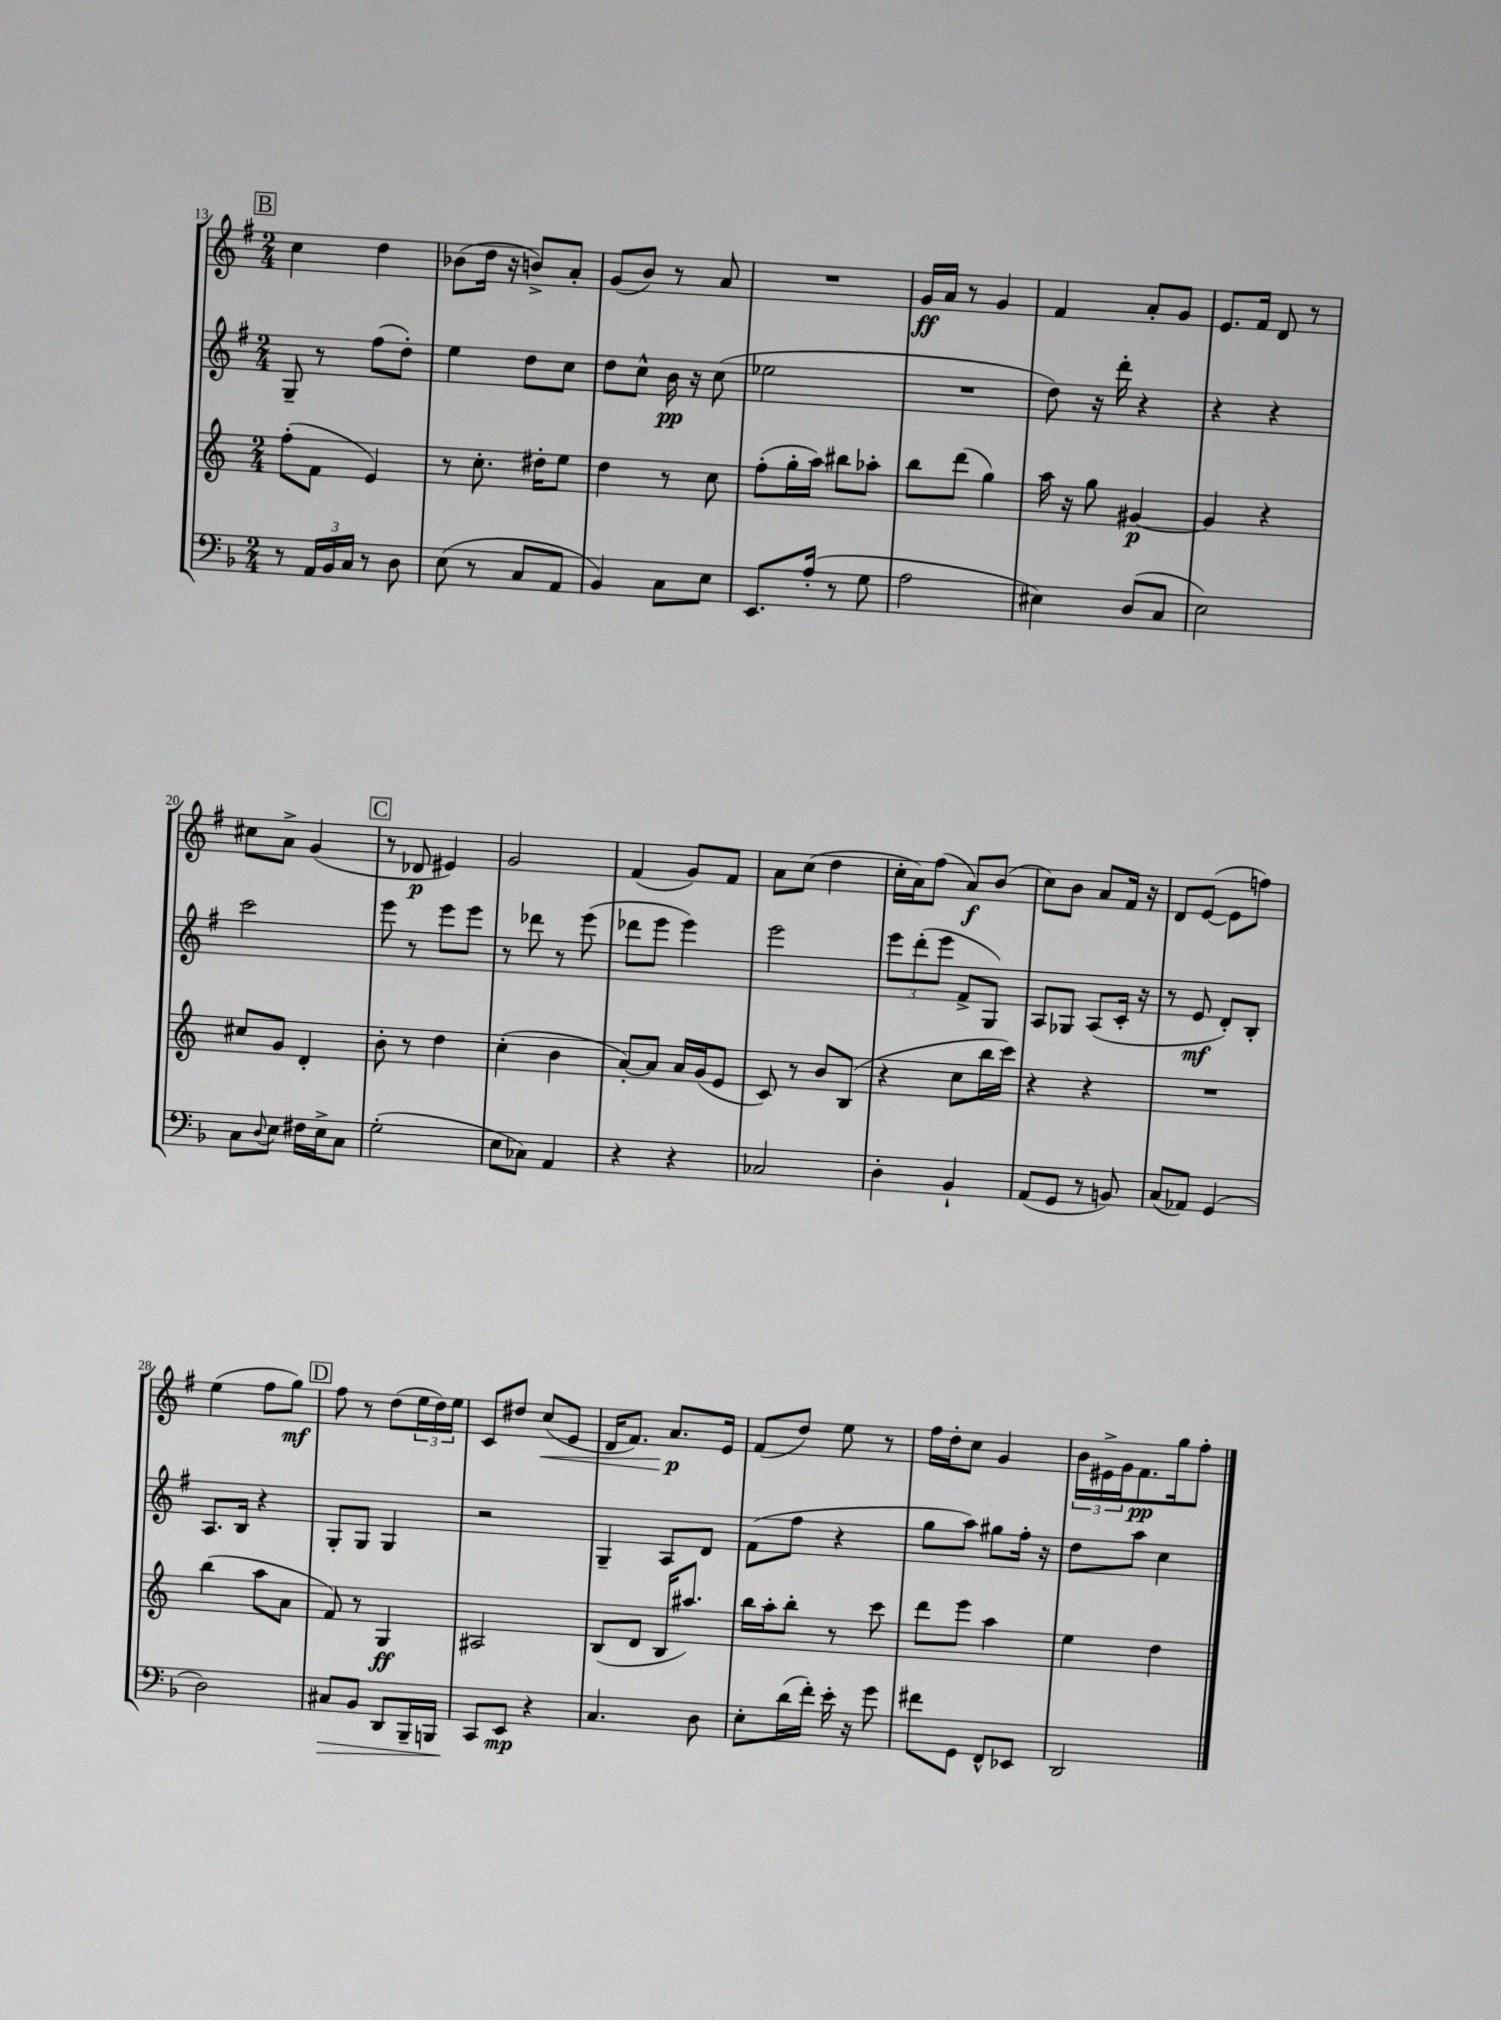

**kern	**kern	**kern	**kern
*staff4	*staff3	*staff2	*staff1
*clefF4	*clefG2	*clefG2	*clefG2
*k[b-]	*k[]	*k[f#]	*k[f#]
*M2/4	*M2/4	*M2/4	*M2/4
8r	(8ff'	8G~	4cc
24AA	8f	8r	.
24BB-	.	.	.
24C	.	.	.
8r	4e)	(8ff#	4dd
8D	.	8dd')	.
=	=	=	=
(8E	8r	4ee	(8b-
8r	8.cc'	.	16dd
.	.	.	16r
8C	.	8dd	8b^)
.	16dd#'	.	.
8AA	8ee	8cc	8a'
=	=	=	=
4BB-)	4dd	8dd	(8g
.	.	8cc^^	8b)
8C	8r	16b	8r
.	.	16r	.
8E	8cc	(8cc	8a
=	=	=	=
8.EE	(8ff'	2ee-	2r
.	16gg'	.	.
(16A'	16aa)	.	.
8r	8bb#	.	.
8G	8aa-'	.	.
=	=	=	=
2A	8bb	2r	16g
.	.	.	16a
.	(8ddd	.	8r
.	4gg)	.	4g
=	=	=	=
4E#)	16aa	8dd)	4f#
.	16r	.	.
.	8gg	16r	.
.	.	16ddd'	.
(8D	[4g#	4r	8a'
8C	.	.	8g
=	=	=	=
2E)	4g#]	4r	8.e
.	.	.	16f#
.	4r	4r	8d
.	.	.	8r
=	=	=	=
8C	8cc#	2ccc	8cc#
8qqD	.	.	.
8E	8g	.	8a^
16F#	4d'	.	(4g
16E^	.	.	.
8C	.	.	.
=	=	=	=
(2G'	8b'	8eee	8r
.	8r	8r	8d-
.	4dd	8eee	4e#)
.	.	8eee	.
=	=	=	=
8E	(4cc'	8r	2g
8C-)	.	8ddd-	.
4AA	4b	8r	.
.	.	(8eee	.
=	=	=	=
4r	[8a')	8ddd-	(4f#
.	8a]	8eee	.
4r	16a	4eee)	8g)
.	(16g	.	.
.	8e	.	8f#
=	=	=	=
2C-	8c)	2eee	8a
.	8r	.	(8cc
.	8b	.	4dd
.	(8B	.	.
=	=	=	=
4D'	4r	12eee	16cc'
.	.	.	16a)
.	.	(12ddd'	.
.	.	.	(8ff#
.	.	12eee	.
4BB-`	8cc	8f#^	8a)
.	16bb	8G)	(8b
.	16ccc)	.	.
=	=	=	=
(8AA	4r	8A	8cc)
8GG	.	8G-	8b
8r	4r	(8A	8a
8BB)	.	16c'	16f#
.	.	16r	16r
=	=	=	=
(8C	2r	8r	8d
8AA-)	.	8e	([8e
(4GG	.	8d')	8e]
.	.	8B'	8ff)
=	=	=	=
2D)	(4bb	8.A	(4ee
.	.	16B	.
.	8aa	4r	8ff#
.	8a	.	8gg)
=	=	=	=
8C#	8f)	8G'	8ff#
8BB-	8r	8G	8r
8DD	4G	4G	(8dd
16BBB-~	.	.	24ee
.	.	.	24dd)
16BBB	.	.	.
.	.	.	24ee
=	=	=	=
8CC	2A#	2r	8c
8EE	.	.	8dd#
4r	.	.	(8cc
.	.	.	8e
=	=	=	=
4.C	(8B	4G~	16d
.	.	.	8.f#)
.	8d	.	.
.	16B	8A	8.a
.	8.aa#)	.	.
8D	.	8d	.
.	.	.	16e
=	=	=	=
8E'	16bb	(8f#	(8f#
.	16aa'	.	.
(16d	8bb'	8ff#	8dd)
16f')	.	.	.
16e'	8r	4r	8ee
16r	.	.	.
8g	8ccc	.	8r
=	=	=	=
8f#	8ddd	8gg	16ff#
.	.	.	16dd'
8GG	8eee	8aa)	8cc
8FF^^	4aa	8gg#	4g
8EE-	.	16ff#'	.
.	.	16r	.
=	=	=	=
2DD	4ee	8dd	24b
.	.	.	24e#^
.	.	.	24g
.	.	8aa	8.f#
.	4dd	4cc	.
.	.	.	16gg
.	.	.	8ff#'
==	==	==	==
*-	*-	*-	*-
